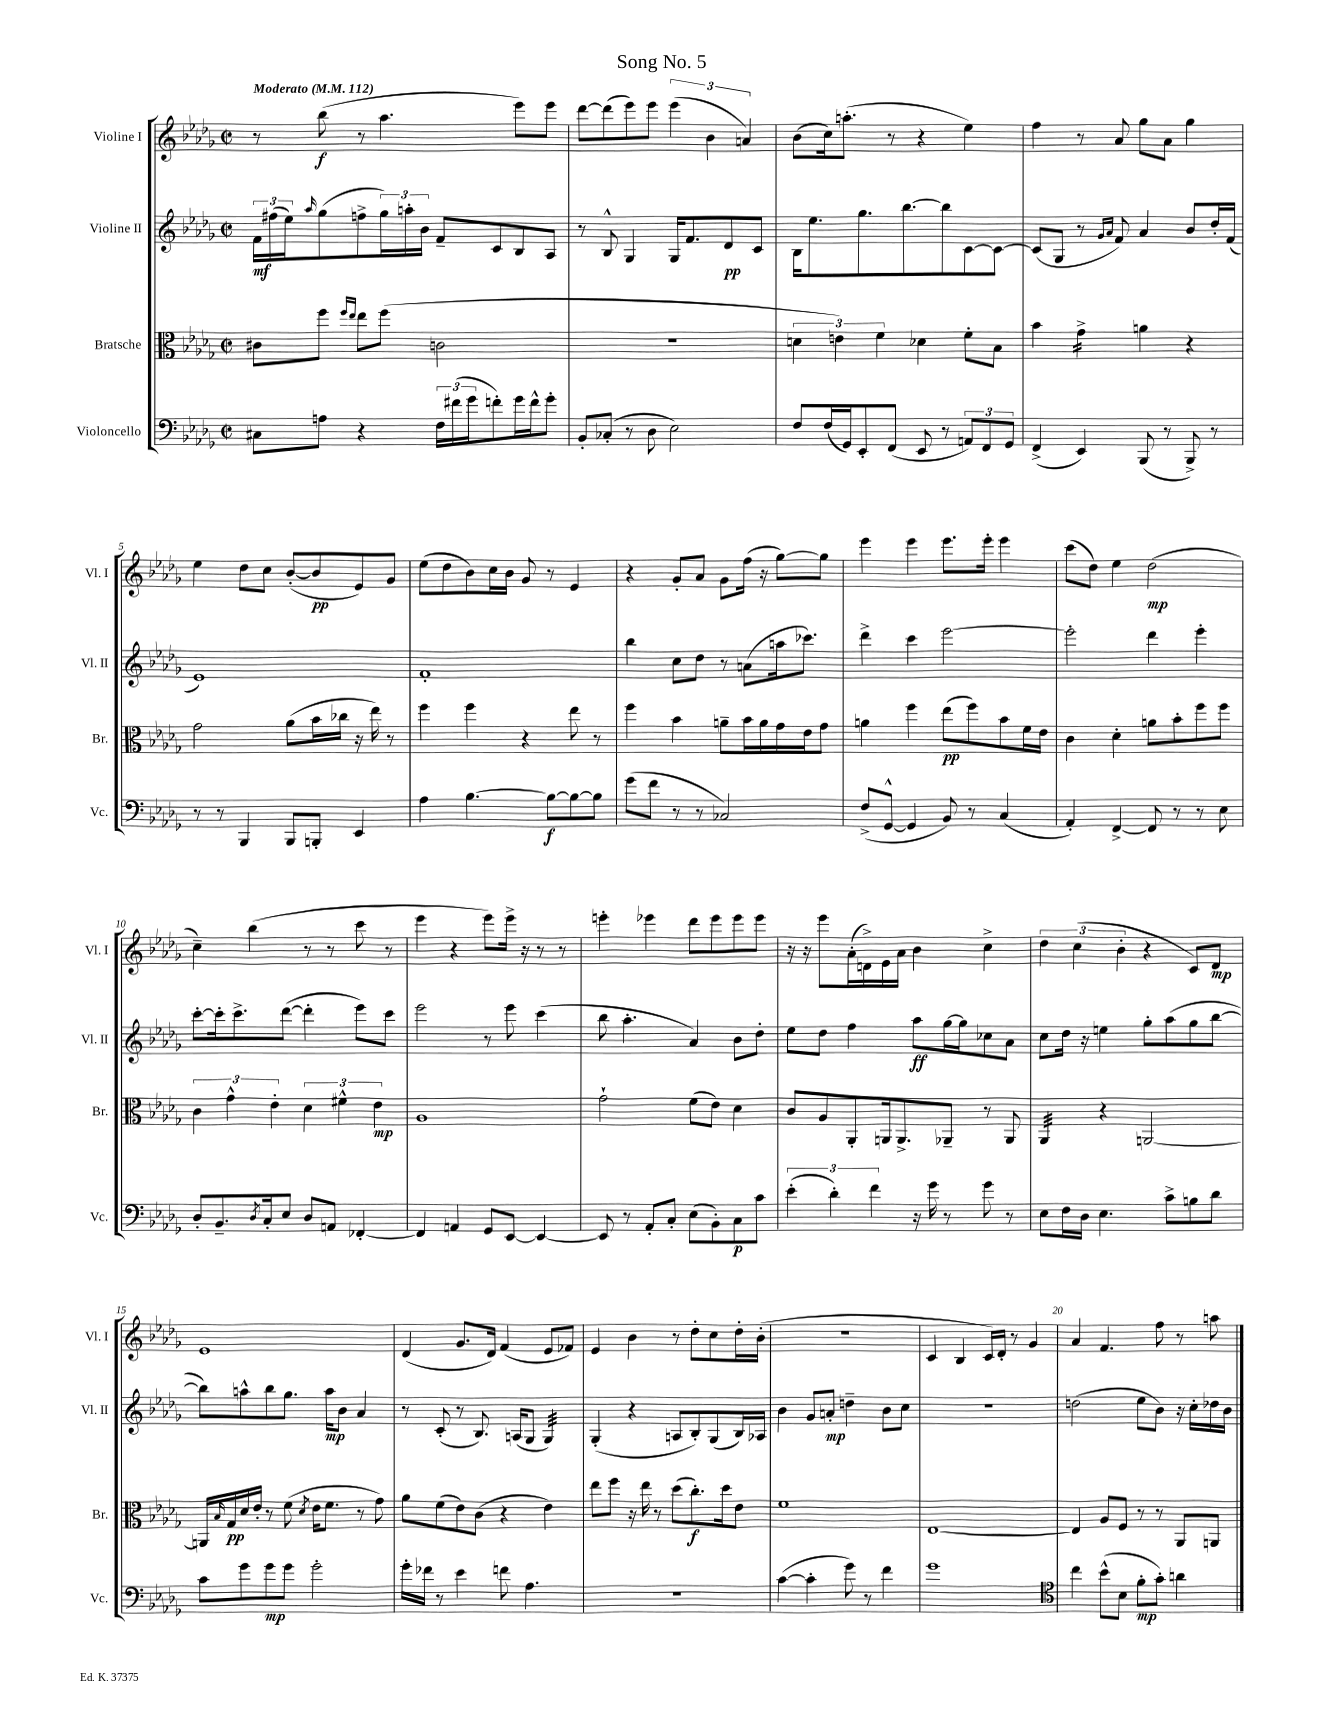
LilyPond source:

\header { title = "Song No. 5" }
<<
\new StaffGroup <<
\new Staff = "s0" \with { instrumentName = "Violine I" shortInstrumentName = "Vl. I" } {
    \clef treble \key des \major \defaultTimeSignature \time 2/2 \tempo "Moderato" 4 = 112
    r8 bes''8\f( r8 aes''4. ees'''8) ees'''8 |
    des'''8~ des'''8( ees'''8) ees'''8 \tuplet 3/2 { ees'''4( bes'4 a'4) } |
    bes'8( c''16) a''8.-.( r8 r4 ees''4) |
    f''4 r8 aes'8 ges''8 aes'8 ges''4 |
    ees''4 des''8 c''8 bes'8~-.( bes'8\pp ees'8) ges'8 |
    ees''8( des''8 bes'8) c''16 bes'16 ges'8 r8 ees'4 |
    r4 ges'8-. aes'8 ges'8 f''16( r16 ges''8~) ges''8 |
    ees'''4 ees'''4 ees'''8. ees'''16-. ees'''4 |
    c'''8( des''8) ees''4 des''2\mp( |
    c''4--) bes''4( r8 r8 c'''8 r8 |
    ees'''4 r4 ees'''8) ees'''16-> r16 r8 r8 |
    e'''4-. ees'''4 des'''8 ees'''8 ees'''8 ees'''8 |
    r16 r16 ees'''8 aes'16-.( d'16->) ees'16 aes'16 bes'4 c''4-> |
    \tuplet 3/2 { des''4 c''4( bes'4-. } r4 c'8) des'8\mp |
    ees'1 |
    des'4( ges'8. des'16) f'4( ees'8 fes'8) |
    ees'4 bes'4 r8 des''8-. c''8 des''16-. bes'16-.( |
    R1 |
    c'4 bes4 c'16) des'16-. r8 ges'4 |
    aes'4 f'4. f''8 r8 a''8 \bar "|." |
}
\new Staff = "s1" \with { instrumentName = "Violine II" shortInstrumentName = "Vl. II" } {
    \clef treble \key des \major \defaultTimeSignature \time 2/2
    \tuplet 3/2 { f'16\mf fis''16( ees''16) } \grace { aes''16 } ges''8( f''8-> \tuplet 3/2 { ges''16) a''16-. bes'16 } f'8-- c'8 bes8 aes8 |
    r8 bes8-^ ges4 ges16 f'8. des'8\pp c'8 |
    bes16 ees''8. ges''8. bes''8.~ bes''8 c'8~ c'8~ |
    c'8( ges8 r8 \grace { ges'16 aes'16 } f'8) aes'4 bes'8 des''16-. f'16( |
    ees'1) |
    f'1-. |
    bes''4 c''8 des''8 r8 a'8( a''16 ces'''8.) |
    des'''4-> c'''4 ees'''2~ |
    ees'''2-. des'''4 ees'''4-. |
    c'''8~-. c'''16-. c'''8.-> des'''8~( des'''4-. ees'''8) c'''8 |
    ees'''2 r8 ees'''8 c'''4( |
    bes''8 aes''4.-. aes'4) bes'8 des''8-. |
    ees''8 des''8 f''4 aes''8\ff ges''16~ ges''16 ces''8 aes'8 |
    c''8 des''16 r16 e''4 ges''8-. aes''8( ges''8 bes''8~ |
    bes''8) a''8-^ bes''8 ges''8. a''16\mp bes'8 aes'4 |
    r8 c'8-.( r8 bes8.) a16( ges8 ges4:32) |
    ges4-.( r4 a8 bes8-.) ges8( bes16) aes16 |
    bes'4 ges'8 a'8-.\mp d''4-- bes'8 c''8 |
    R1 |
    d''2( ees''8 bes'8) r16 c''16-. des''16 bes'16 \bar "|." |
}
\new Staff = "s2" \with { instrumentName = "Bratsche" shortInstrumentName = "Br." } {
    \clef alto \key des \major \defaultTimeSignature \time 2/2
    cis'8 f''8 \grace { f''16 ees''16 } ees''8 f''8( c'2 |
    r1 |
    \tuplet 3/2 { d'4 e'4) f'4 } des'4 f'8-. bes8 |
    bes'4 ges'4:16-> a'4 r4 |
    ges'2 aes'8( bes'16 ces''16 r16 ees''16) r8 |
    f''4 f''4 r4 ees''8 r8 |
    f''4 bes'4 a'8-- bes'16 a'16 ges'16 ees'16 ges'8 |
    a'4 f''4 ees''8\pp( f''8) bes'8 f'16 ees'16 |
    c'4 des'4-. a'8 bes'8-. f''8 f''8 |
    \tuplet 3/2 { c'4 ges'4-^ ees'4-. } \tuplet 3/2 { des'4 fis'4-^ ees'4\mp } |
    aes1 |
    ges'2-! f'8( ees'8) des'4 |
    c'8 aes8 aes,8-. a,16 a,8.-> aes,8-- r8 aes,8 |
    aes,4:32 r4 a,2~ |
    a,16 \grace { bes16 } ges16\pp des'16 ees'16-. r8 f'8( \acciaccatura { des'8 } ees'16 f'8. r8 ges'8) |
    aes'8 f'8( ees'8) c'8( r4 ees'4) |
    ees''8 f''8 r16 ees''16 r8 des''8( c''8.-.\f) des''16 ees'8 |
    f'1 |
    ees1~ |
    ees4 aes8 f8 r8 r8 aes,8 a,8 \bar "|." |
}
\new Staff = "s3" \with { instrumentName = "Violoncello" shortInstrumentName = "Vc." } {
    \clef bass \key des \major \defaultTimeSignature \time 2/2
    cis8 a8 r4 \tuplet 3/2 { f16 fis'16( ges'16 } f'8-.) ges'16 f'16-^ ges'8-. |
    bes,8-. ces8-.( r8 des8 ees2) |
    f8 f16( ges,16) ees,8-. f,8( ees,8 r8 \tuplet 3/2 { a,8) f,8 ges,8 } |
    f,4->( ees,4) bes,,8( r8 bes,,8->) r8 |
    r8 r8 bes,,4 bes,,8 b,,8-. ees,4 |
    aes4 bes4.~ bes8~\f bes8~ bes8 |
    ges'8( f'8 r8 r8 ces2) |
    f8->( ges,8~-^ ges,4 bes,8) r8 c4( |
    aes,4-.) f,4~-> f,8 r8 r8 ees8 |
    des8-. bes,8.-- \acciaccatura { des8 } c16-. ees8 des8 a,8 fes,4~-. |
    fes,4 a,4 ges,8 ees,8~ ees,4~ |
    ees,8 r8 aes,8-. c8-. ees8( bes,8-.) c8\p c'8 |
    \tuplet 3/2 { ees'4-.( des'4-.) f'4 } r16 ges'16 r8 ges'8 r8 |
    ees8 f16 des16 ees4. c'8-> b8 des'8 |
    c'8 ges'8 ges'8\mp ges'8 ges'2-. |
    ges'16-. fes'16 r8 ees'4 f'8 aes4. |
    r1 |
    c'4~( c'4-. ges'8) r8 f'4 |
    ges'1 |
    \clef tenor c''4 bes'8-^( bes8 f'8-.\mp ges'8-.) a'4 \bar "|." |
}
>>
>>
\layout { \context { \Score \override BarNumber.break-visibility = ##(#f #t #t) barNumberVisibility = #(every-nth-bar-number-visible 5) } }
